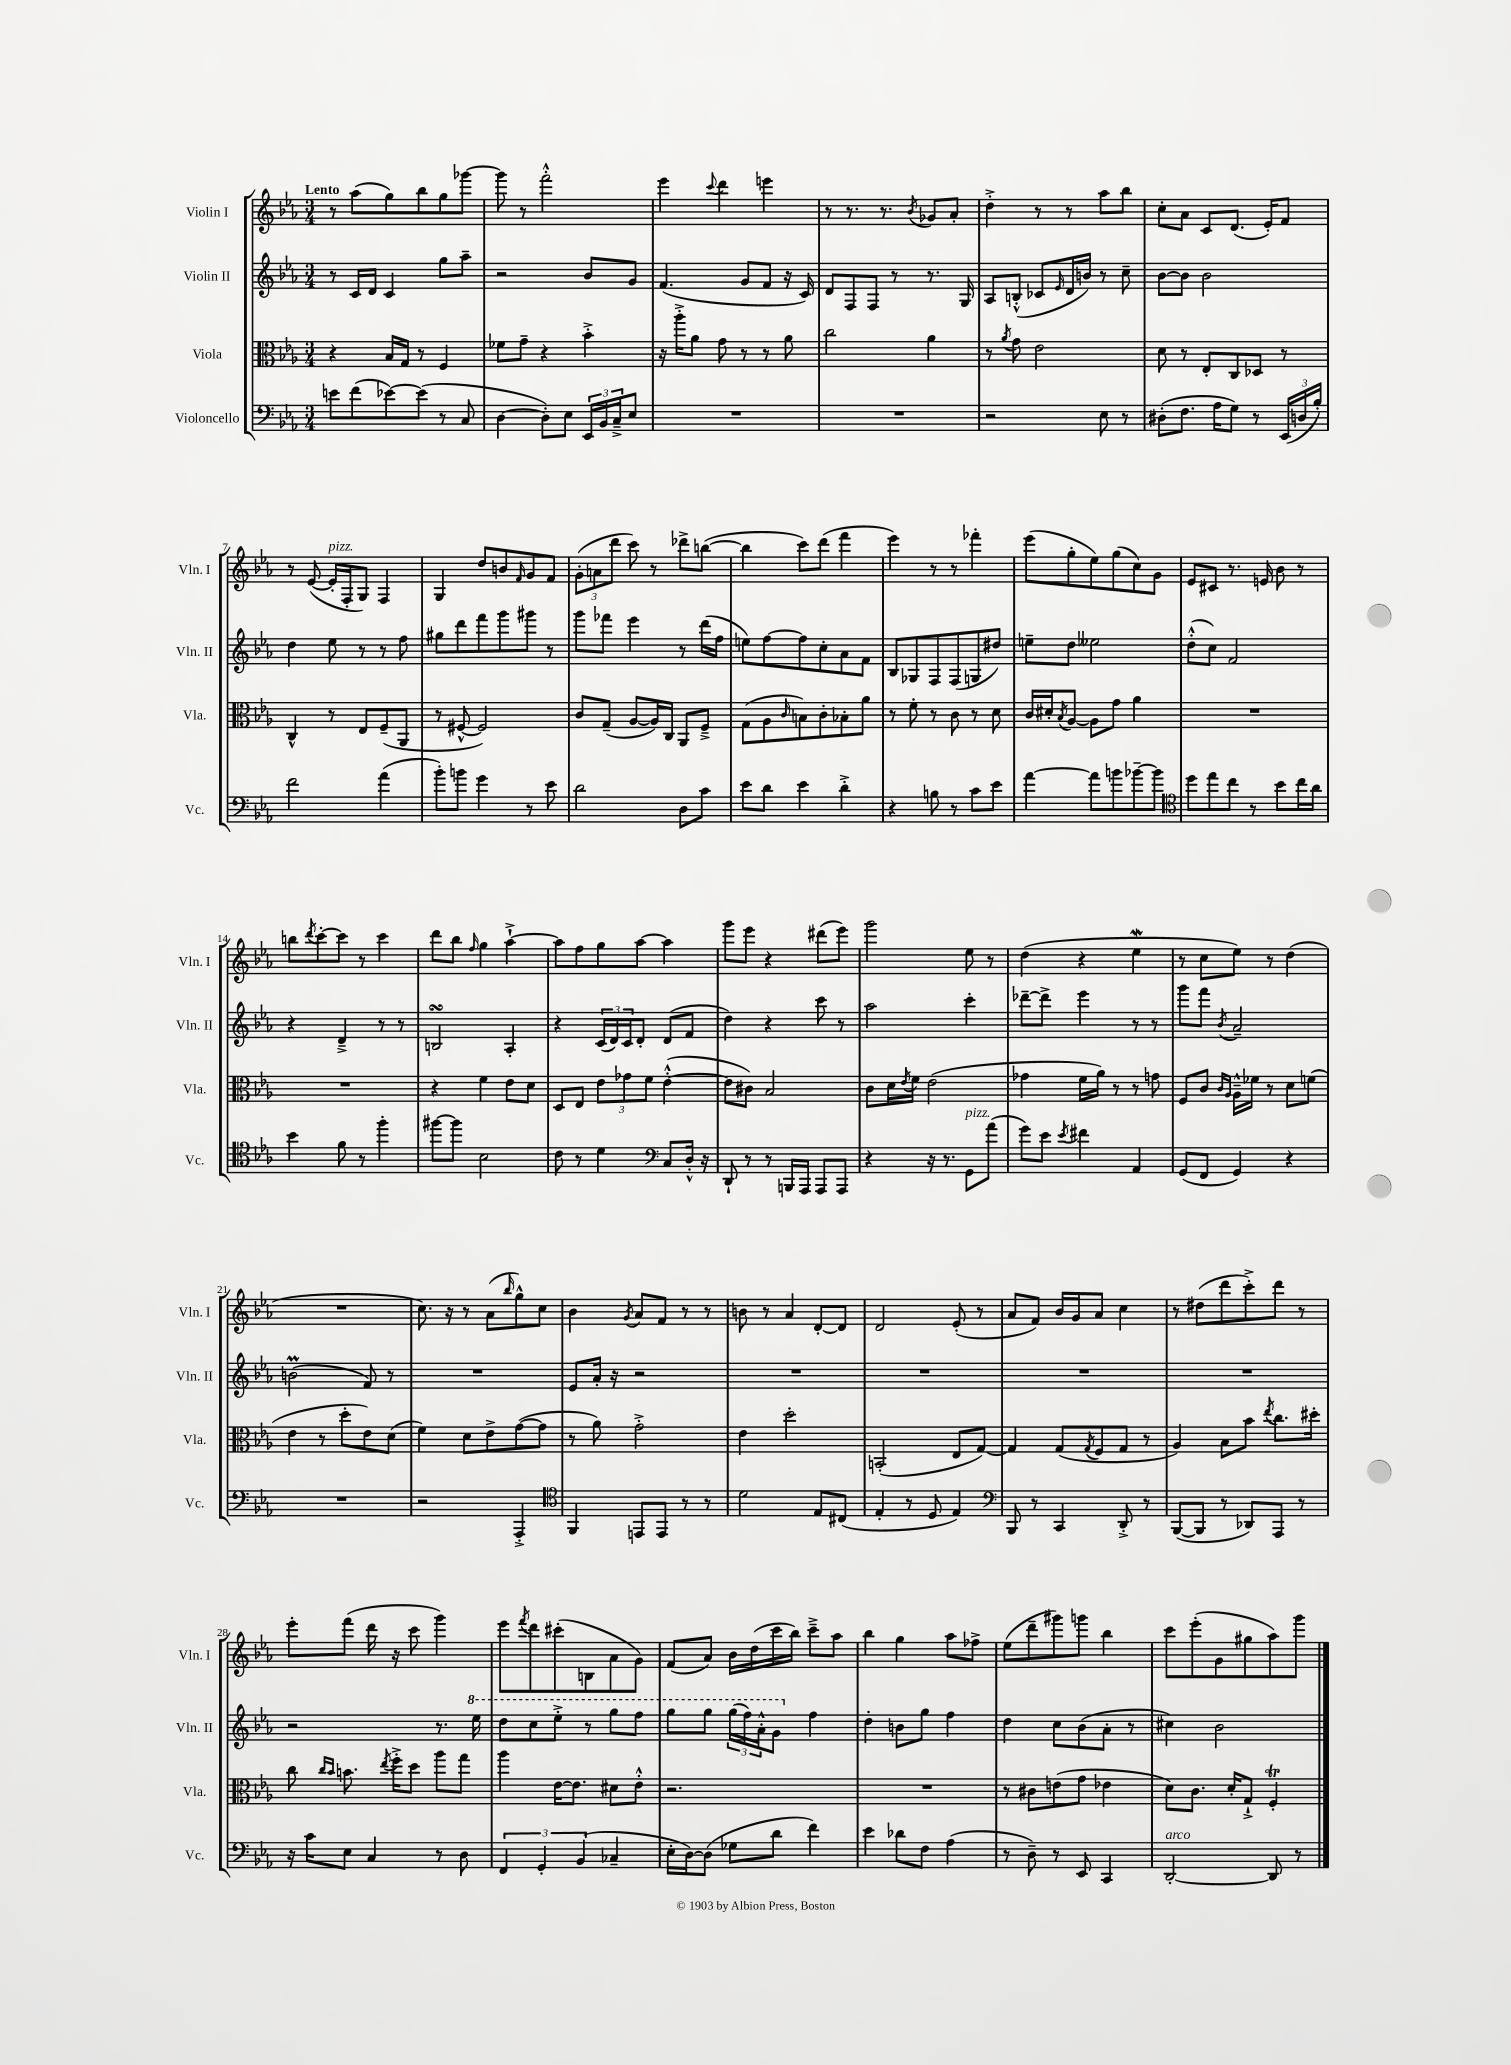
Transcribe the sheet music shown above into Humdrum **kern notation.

**kern	**kern	**kern	**kern
*staff4	*staff3	*staff2	*staff1
*clefF4	*clefC3	*clefG2	*clefG2
*k[b-e-a-]	*k[b-e-a-]	*k[b-e-a-]	*k[b-e-a-]
*M3/4	*M3/4	*M3/4	*M3/4
8e	4r	8r	8r
(8f	.	16c	(8aa-
.	.	16d	.
[8e-)	16B-	4c	8gg)
.	16G	.	.
(8e-]	8r	.	8bb-
8r	4F	8gg	8gg
8C	.	8aa-~	[8ggg-
=	=	=	=
[4D	8f-	2r	8ggg-]
.	8g~	.	8r
8D'])	4r	.	2fff'^^
8E-	.	.	.
24EE-	4b-'^	8b-	.
24BB-	.	.	.
24C~^	.	.	.
8E-	.	8g	.
=	=	=	=
2.r	16r	(4.f	4eee-
.	16aa-'^	.	.
.	8a-	.	.
.	.	.	8qqccc
.	8g	.	4ddd
.	8r	8g	.
.	8r	8f	4eee
.	8a-	16r	.
.	.	16c)	.
=	=	=	=
2.r	2cc	8d	8r
.	.	8F	8.r
.	.	8F	.
.	.	.	8.r
.	.	8r	.
.	.	.	8qb-
.	4a-	8.r	8g-
.	.	.	8a-'
.	.	16G	.
=	=	=	=
2r	8r	8A-	4dd'^
.	8qa-	.	.
.	8g	(8B'^^	.
.	2e-	8c-	8r
.	.	16qqe-	.
.	.	16d	8r
.	.	16b)	.
8E-	.	8r	8aa-
8r	.	8cc~	8bb-
=	=	=	=
(8D#'	8d	[8b-	8cc'
8.F	8r	8b-]	8a-
.	8E-'	2b-	8c
16A-	.	.	.
8G)	8C	.	(8.d
8r	8D-	.	.
.	.	.	16e-')
(24EE-	8r	.	8f
24D	.	.	.
24B-')	.	.	.
=	=	=	=
2f	4C^^	4dd	8r
.	.	.	([8e-
.	8r	8ee-	16e-']
.	.	.	16F'
.	8E-	8r	8G)
(4a-	(8F~	8r	4F
.	8AA-	8ff	.
=	=	=	=
8b-')	8r	8gg#	4G
8b	[8F#^^	8ddd	.
4g	2F#])	8fff	8dd
.	.	8ggg	8b
.	.	.	16qqf
8r	.	8ggg#	8g
8e-	.	8r	8f
=	=	=	=
2d	8c	8ggg	(12g'
.	.	.	12a
.	(8G~	8fff-	.
.	.	.	12ddd
.	[8A-	4eee-	8ccc)
.	16A-])	.	8r
.	16C	.	.
8D	8AA-	8r	8ddd-^
8c	8F~^	(16ddd	([8bb
.	.	16ff	.
=	=	=	=
8e-	(8G	8ee)	4bb]
8d	8A-	[8ff	.
.	16qqc	.	.
4e-	8B)	8ff]	8ccc)
.	8c'	8cc'	(8ddd
4d'^	8B-'	8a-	4fff
.	8a-	8f	.
=	=	=	=
4r	8r	8B-	4eee-)
.	8f'	8G-	.
8B	8r	8F	8r
8r	8c	(8F	8r
8c	8r	8G	4fff-'
8e-	8d	8dd#)	.
=	=	=	=
[4a-	16c	8ee~	(8eee-
.	16d#'	.	.
.	8qB-	.	.
.	[8A-	8dd	8gg'
8a-]	8A-]	2ee--	8ee-)
8b	8g	.	(8gg
[8b-~	4a-	.	8cc)
8b-]	.	.	8g
=	=	=	=
*clefC4	*	*	*
8dd	2.r	(8dd'^^	8e-
8ee-	.	8cc)	8c#
8cc	.	2f	8.r
8r	.	.	.
.	.	.	16e
8b-	.	.	8b-
16cc	.	.	8r
16a-	.	.	.
=	=	=	=
4b-	2.r	4r	8bb
.	.	.	8qddd
.	.	.	[8ccc'
8f	.	4d~^	8ccc]
8r	.	.	8r
4ff'	.	8r	4ccc
.	.	8r	.
=	=	=	=
[8ff#	4r	2B	8ddd
8ff#]	.	.	8bb-
.	.	.	16qqff
2B-	4f	.	4gg
.	8e-	4A-'	[4aa-`^
.	8d	.	.
=	=	=	=
8c	8D	4r	8aa-]
8r	8E-	.	8ff
4d	12e-	(24c	8gg
.	.	24d)	.
.	12g-	24c	.
.	.	8d'	[8aa-
.	12f	.	.
*clefF4	*	*	*
8C	([4e-'^^	(8d	4aa-]
16D'^^	.	8f	.
16r	.	.	.
=	=	=	=
8DD`	8e-]	4dd)	8ggg
8r	8c#)	.	8eee-
8r	2B-	4r	4r
16BBB	.	.	.
16AAA-	.	.	.
8AAA-	.	8ccc	(8ddd#
8AAA-	.	8r	8eee-)
=	=	=	=
4r	8c	2aa-	2ggg
.	16d	.	.
.	8qe-	.	.
.	16f	.	.
16r	(2e-	.	.
8.r	.	.	.
8GG	.	4ccc'	8ee-
(8a-	.	.	8r
=	=	=	=
8g)	4g-	[8ddd-~	(4dd
8e-	.	8ddd-^]	.
8qe-	.	.	.
4f#	16f	4eee-	4r
.	16a-)	.	.
.	8r	.	.
4AA-	8r	8r	4ee-
.	8g	8r	.
=	=	=	=
(8GG	8F	8ggg	8r
8FF	8c	8fff	8cc
.	16qqc	.	.
.	16qqA-	8qb-	.
4GG)	16A-~^^	2a-~	8ee-)
.	16f-	.	.
.	8r	.	8r
4r	8d	.	(4dd
.	(8f	.	.
=	=	=	=
2.r	4e-	(2b	2.r
.	8r	.	.
.	8dd'	.	.
.	8e-)	8f)	.
.	(8d	8r	.
=	=	=	=
2r	4f)	2.r	8.cc)
.	.	.	16r
.	8d	.	8r
.	8e-^	.	(8a-
.	.	.	16qqbb-
4AAA-'^	([8g	.	8gg^^)
.	8g]	.	8cc
=	=	=	=
*clefC4	*	*	*
4FF	8r	8e-	4b-
.	8a-)	16a-'	.
.	.	16r	.
.	.	.	8qg
8EE	2g'^	2r	8a-
8EE	.	.	8f
8r	.	.	8r
8r	.	.	8r
=	=	=	=
2d	4e-	2.r	8b
.	.	.	8r
.	2dd'	.	4a-
8E-	.	.	[8d'
(8C#	.	.	8d]
=	=	=	=
4E-'	(2BB'	2.r	2d
8r	.	.	.
8D	.	.	.
4E-)	8E-	.	(8e-'
.	[8G)	.	8r
=	=	=	=
*clefF4	*	*	*
8BBB-	4G]	2.r	8a-
8r	.	.	8f)
4CC	(8G	.	16b-
.	.	.	16g
.	8qG	.	.
.	8F	.	8a-
8DD'^	8G	.	4cc
8r	8r	.	.
=	=	=	=
([8BBB-	4A-)	2.r	8r
8BBB-]	.	.	(8dd#
8r	8B-	.	8ddd
8DD-)	8b-	.	8ccc'^)
.	8qee-	.	.
8AAA-	8.cc	.	8ddd
8r	.	.	8r
.	16dd#'	.	.
=	=	=	=
16r	8cc	2r	8eee-'
16c	.	.	.
.	16qqcc	.	.
.	16qqb-	.	.
8E-	8.b	.	(8fff
4C	.	.	16ddd
.	8qee-	.	.
.	16ff'^	.	16r
.	8dd	.	8ccc
8r	8aa-	8.r	4ggg)
8D	8gg	.	.
.	.	16eee-	.
=	=	=	=
6FF	4aa-	8ddd	8eee-
.	.	.	8qfff
.	.	8ccc	8ddd
6GG'	.	.	.
.	[16e-	8eee-'^	(8ccc#'
.	8.e-]	.	.
(6BB-	.	.	.
.	.	8r	8B
4C-~	8d#	8ggg	8a-
.	8e-'^^	8fff	8g)
=	=	=	=
16E-'	2.r	8ggg	(8f
[16D)	.	.	.
(8D]	.	8ggg	8a-)
8G-	.	(24ggg	16b-
.	.	24fff)	.
.	.	.	(16dd
.	.	24aa-'^^	.
8d	.	8gg	16ccc
.	.	.	16bb-)
4f)	.	4ff	8ccc~^
.	.	.	8aa-
=	=	=	=
4e-	2.r	4dd'	4bb-
8d-	.	8b	4gg
8F	.	8gg	.
(4A-	.	4ff	8aa-
.	.	.	8ff-^
=	=	=	=
8r	8r	4dd	(8ee-
8D~)	8c#	.	8ddd~
8r	(8e	8cc	8ggg#)
8EE-	8g	(8b-	8ggg
4CC	4e-	8a-'	4bb-
.	.	8r	.
=	=	=	=
[2DD'	8d)	4cc#)	8ccc
.	8.c	.	(8eee-'
.	.	2b-	8g
.	16d'	.	.
.	8G`^	.	8gg#
8DD]	4F'	.	8aa-)
8r	.	.	8ggg
==	==	==	==
*-	*-	*-	*-
